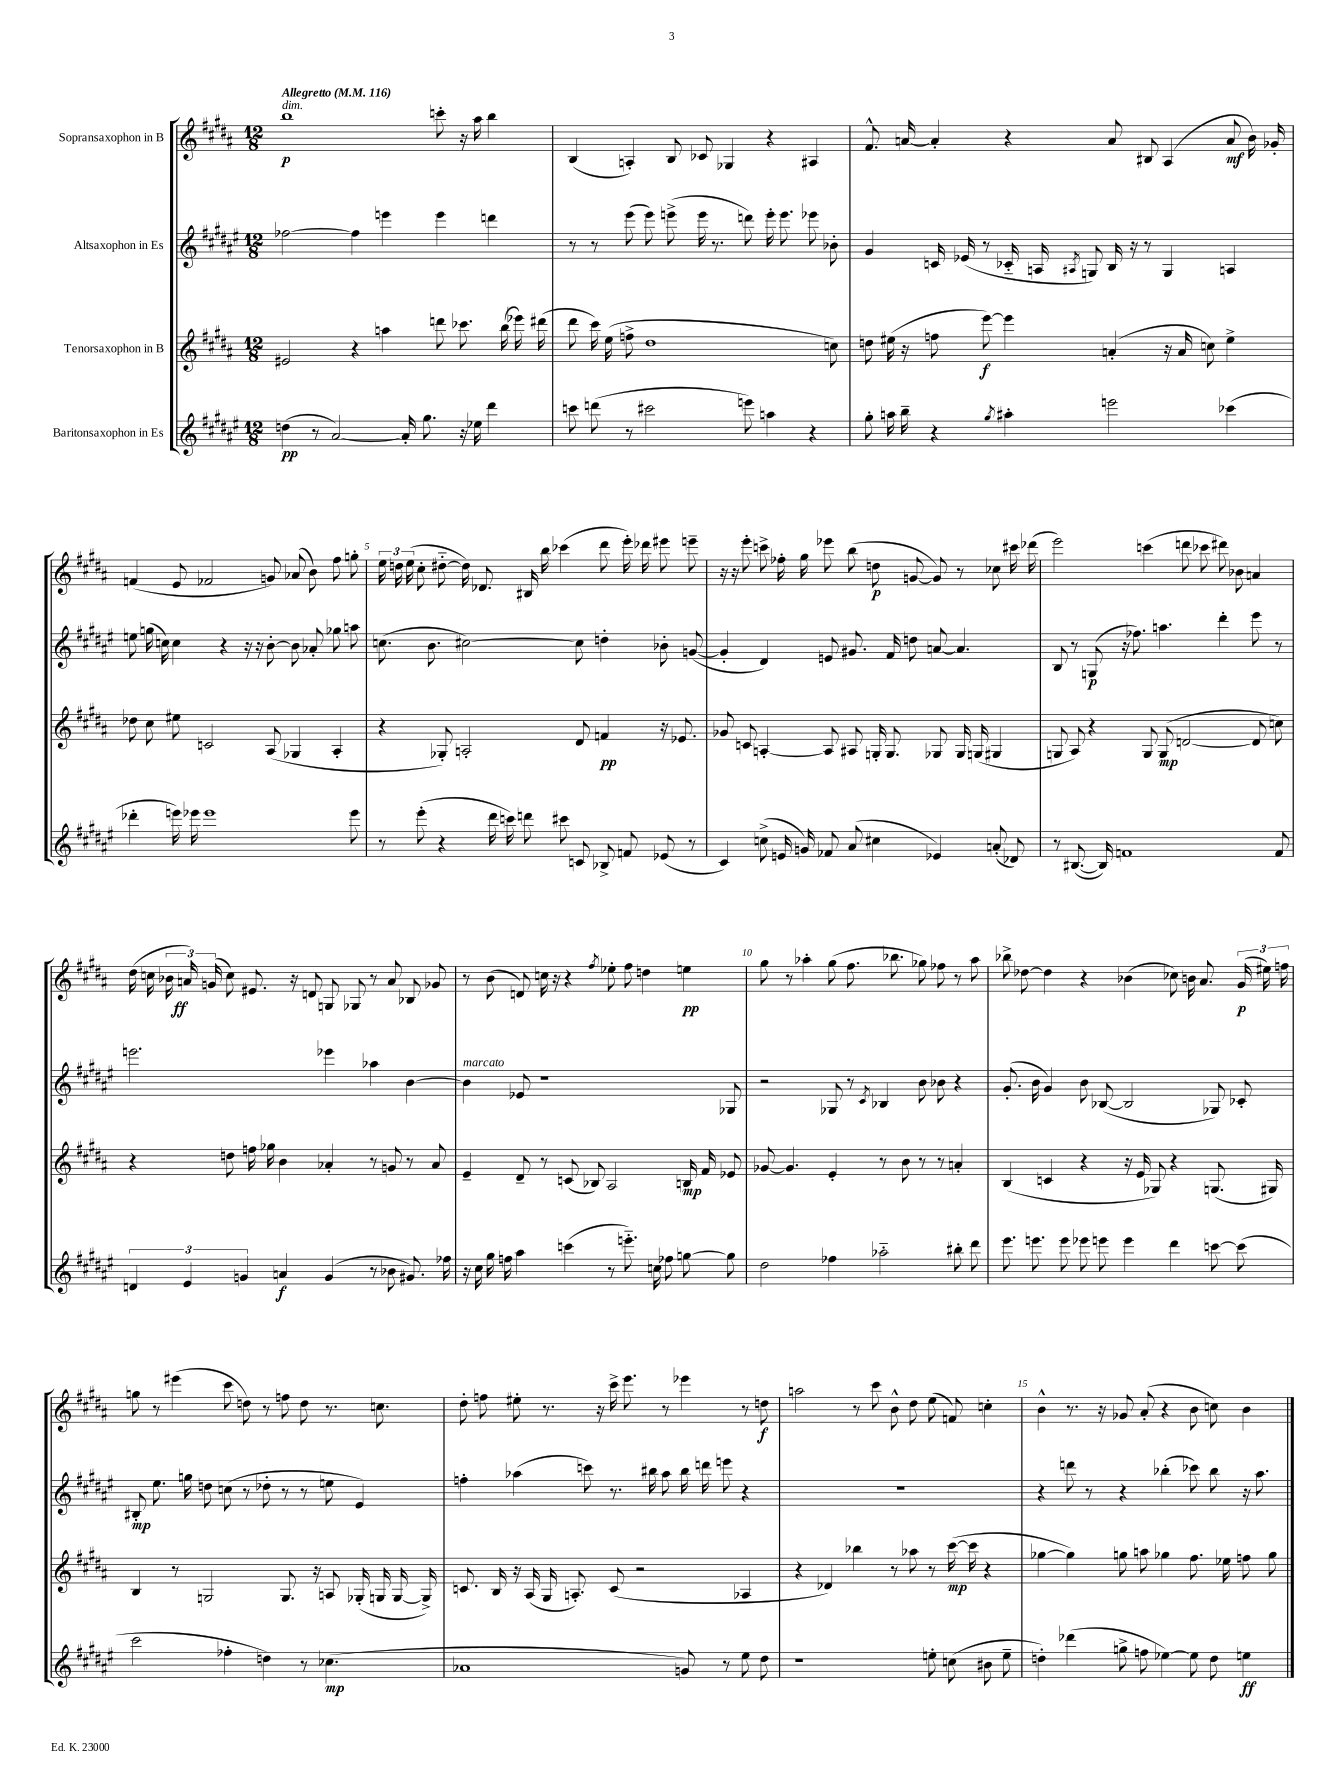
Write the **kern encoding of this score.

**kern	**kern	**kern	**kern
*staff4	*staff3	*staff2	*staff1
*clefG2	*clefG2	*clefG2	*clefG2
*k[f#c#g#d#a#e#]	*k[f#c#g#d#a#]	*k[f#c#g#d#a#e#]	*k[f#c#g#d#a#]
*M12/8	*M12/8	*M12/8	*M12/8
*MM116	*MM116	*MM116	*MM116
(4dd\	2e#/	[2ff-\	1bb
8r	.	.	.
[2a#/)	.	.	.
.	4r	4ff-\]	.
.	4aa\	4eee\	.
16a#'/]	.	.	.
8.gg#\	.	.	.
.	8ddd\	4eee\	8ccc'\
16r	8.ccc-\	.	16r
16ee-\	.	.	16aa#\
4ddd#\	.	4ddd\	4bb\
.	(16bb\	.	.
.	16eee-\)	.	.
.	(16ddd#\	.	.
=	=	=	=
8ccc\	8ddd#\	8r	(4B/
(8ddd\	16ccc#\)	8r	.
.	(16ee\	.	.
8r	8ff^\	(8eee#\	4A'/)
2ccc#\	1dd#	8eee#\)	.
.	.	(8eee^\	8B/
.	.	16eee\	8c-/
.	.	8.r	.
.	.	.	4G-/
8eee\)	.	8ddd\)	.
4aa\	.	16eee'\	4r
.	.	8.eee\	.
4r	.	8eee-\	4A#/
.	8cc\)	8b-'\	.
=	=	=	=
8gg#'\	8dd\	4g#/	8.f#^^/
16aa\	(16ee#\	.	.
16bb~\	16r	.	[16a/
4r	8ff\	16c/	4a'/]
.	.	(16e-/	.
.	[8eee\)	8r	.
8qgg#/	.	.	.
4aa#'\	4eee\]	16c-'~/	4r
.	.	16A/	.
.	.	8qA#/	.
.	.	8G/)	.
2eee\	(4a'/	16B/	8a/
.	.	16r	.
.	.	8r	8B#/
.	16r	4G/	(4A#/
.	16a/	.	.
.	8cc\)	.	.
(4ccc-\	4ee#^\	4A/	8a/
.	.	.	16b\)
.	.	.	16g-'/
=	=	=	=
4ddd-'\	8dd-\	8ee\	(4f/
.	8cc#\	(16gg\	.
.	.	16cc\)	.
16eee\)	8ee#\	4cc\	8e/
16eee-\	.	.	.
1eee-	2c/	.	2f-/
.	.	4r	.
.	.	16r	.
.	.	16r	.
.	(8A#/	[8b'\	8g/)
.	4G-/	8b\]	(8a-/
.	.	8a-'/	8b\)
.	4A#'/	8gg-\	8ff#\
8eee-\	.	8aa\	8gg'\
=	=	=	=
8r	4r	(8.cc\	24ee\
.	.	.	24dd\
.	.	.	(24ee\
(8eee#'\	.	.	8cc#'\
.	.	8.b\	.
4r	8G-'/)	.	[8dd#'~\
.	2A'/	[2cc#\)	16dd#\])
.	.	.	8.d-/
16ddd#\	.	.	.
16ccc\)	.	.	.
8ddd\	.	.	16B#/
.	.	.	16bb\
8ccc#\	.	.	(4ccc-\
8c/	8d#/	8cc#\]	.
8B-^/	4f/	4dd'\	8ddd#\
8f/	.	.	16eee'\)
.	.	.	16ddd-\
(8e-/	16r	8b-'\	8eee#\
.	8.e-/	.	.
8r	.	([8g/	8eee~\
=	=	=	=
4c#/)	8g-/	4g'/]	16r
.	.	.	16r
.	8c/	.	8eee'\
(8cc^\	[4A'/	4d#/)	8ccc^\
16e/	.	.	16ff-'\
16g/)	.	.	16gg#\
8f-/	8A/]	8e/	8eee-\
(8a#/	8A#/	8.g#/	(8bb\
4cc#\	16G'/	.	8dd\
.	8.G/	16f#/	.
.	.	8dd\	[8g/
4e-/)	8G-/	[8a/	8g/])
.	16G-/	4.a/]	8r
.	(16G/	.	.
(8a'/	4G#/	.	8cc-\
8d-/)	.	.	16ccc#\
.	.	.	(16ddd-\
=	=	=	=
8r	8G/	8B/	2eee\)
([8.B#/	8A#/)	8r	.
.	4r	(8G/	.
16B#/])	.	.	.
1f	.	16r	.
.	.	8.ff-\)	.
.	8G/	.	(4ccc\
.	(8G/	4.aa\	.
.	[2d/	.	8ddd\
.	.	.	8ccc-\
.	.	4ddd#'\	8ddd#\)
.	.	.	8b-\
.	8d/]	8eee#\	4a/
8f/	8cc\)	8r	.
=	=	=	=
6d/	4r	2.eee\	(16dd#\
.	.	.	16cc\
.	.	.	24b-\
6e#/	.	.	24a/)
.	.	.	(24g/
.	8dd\	.	8cc\)
6g/	.	.	.
.	16ff\	.	8.e#/
.	16gg-\	.	.
4a/	4b\	.	.
.	.	.	16r
.	.	.	8d/
(4g/	4a-'/	4eee-\	8G/
.	.	.	8G-/
8r	8r	4aa-\	8r
8b-\	8g/	.	8a/
8.g#/)	8r	[4b\	8B-/
.	8a-/	.	8g-/
16ff-\	.	.	.
=	=	=	=
16r	4e~/	4b\]	8r
16cc#\	.	.	.
16gg#\	.	.	(8b\
16ff\	.	.	.
4aa#\	8d#~/	8e-/	8d/)
.	8r	1r	16cc\
.	.	.	16r
(4ccc\	(8c/	.	4r
.	8B-/)	.	.
.	.	.	8qff#/
8r	2A#/	.	8ee-'\
8.eee'~\)	.	.	8ff#\
.	.	.	4dd\
16cc\	.	.	.
8ff-\	.	.	.
[8gg\	16B/	.	4ee\
.	16f#/	.	.
8gg\]	8e-/	8G-/	.
=	=	=	=
2dd#\	[8g-/	2r	8gg#\
.	4.g-/]	.	8r
.	.	.	4aa-'\
4ff-\	4e'/	8G-/	(8gg#\
.	.	8r	8.ff#\
.	.	8qc#/	.
2aa-'~\	8r	4B-/	.
.	.	.	8.bb-\
.	8b\	.	.
.	8r	8b\	8gg-\)
.	8r	8b-\	8ff-\
8bb#'\	4a'/	4r	8r
8ddd#\	.	.	8aa-\
=	=	=	=
8.eee#\	(4B/	(8.g#'/	8bb-^\
.	.	.	[8dd-\
8.eee\	.	16b\	.
.	4c/	4g#/)	4dd-\]
8eee\	.	.	.
8eee-\	4r	8b\	4r
8eee\	.	([8B-/	.
4eee\	16r	2B-/]	(4b-\
.	16e/	.	.
.	8G-/)	.	.
4ddd#\	4r	.	8cc-\)
.	.	.	16b\
.	.	.	8.a#/
[8ccc\	(8.G/	8G-/)	.
(8ccc\]	.	8c-'/	(24g#/
.	.	.	24ee#\)
.	16G#/)	.	.
.	.	.	24ff\
=	=	=	=
2ccc#\	4B/	8B#'/	8gg\
.	.	8.ee#\	8r
.	8r	.	(4eee#\
.	.	16gg\	.
.	2G/	8dd\	.
4ff-'\	.	(8cc\	8ccc#\
.	.	8r	8dd\)
4dd\)	.	8dd-'\	8r
.	8.G/	8r	8ff\
8r	.	8r	8dd\
.	16r	.	.
(4.cc-\	8A/	8ee\	8.r
.	(16G-'/	4e#/)	.
.	16G/	.	8.cc\
.	[16G/	.	.
.	16G^/])	.	.
=	=	=	=
1a-	8.c/	4ff'\	8dd#'\
.	.	.	8ff\
.	16B/	.	.
.	16r	(4aa-\	8ee#'\
.	(16A#/	.	.
.	16G#/	.	8.r
.	8.A'/)	.	.
.	.	8ccc\)	.
.	.	.	16r
.	(8c/	8.r	16ccc#^\
.	.	.	8.eee\
.	2r	.	.
.	.	16bb#\	.
.	.	8aa-\	8r
8g/)	.	16bb#\	4eee-\
.	.	16ddd\	.
8r	.	8eee\	.
8ee#\	4A-/	4r	8r
8dd#\	.	.	8dd\
=	=	=	=
1r	4r	1.r	2aa\
.	4d-/)	.	.
.	4bb-\	.	8r
.	.	.	8ccc#\
.	8r	.	8b^^\
.	8aa-\	.	8dd#\
8ee'\	8r	.	(8ee\
(8cc\	([16ccc#\	.	8f/)
.	16ccc#\]	.	.
8b#\	4r	.	4cc'\
8ee~\	.	.	.
=	=	=	=
4dd'\)	[4gg-\	4r	4b^^\
(4ddd-\	4gg-\])	8ddd\	8.r
.	.	8r	.
.	.	.	16r
8gg^\	8gg\	4r	8g-/
8ff\	8aa\	.	(8a#'/
[4ee-\)	4gg-\	(4bb-'\	4r
8ee-\]	8.ff#\	8ccc-\)	8b\
8dd\	.	8bb-\	8cc\)
.	16ee-\	.	.
4ee\	8ff\	16r	4b\
.	.	8.aa#\	.
.	8gg-\	.	.
==	==	==	==
*-	*-	*-	*-
